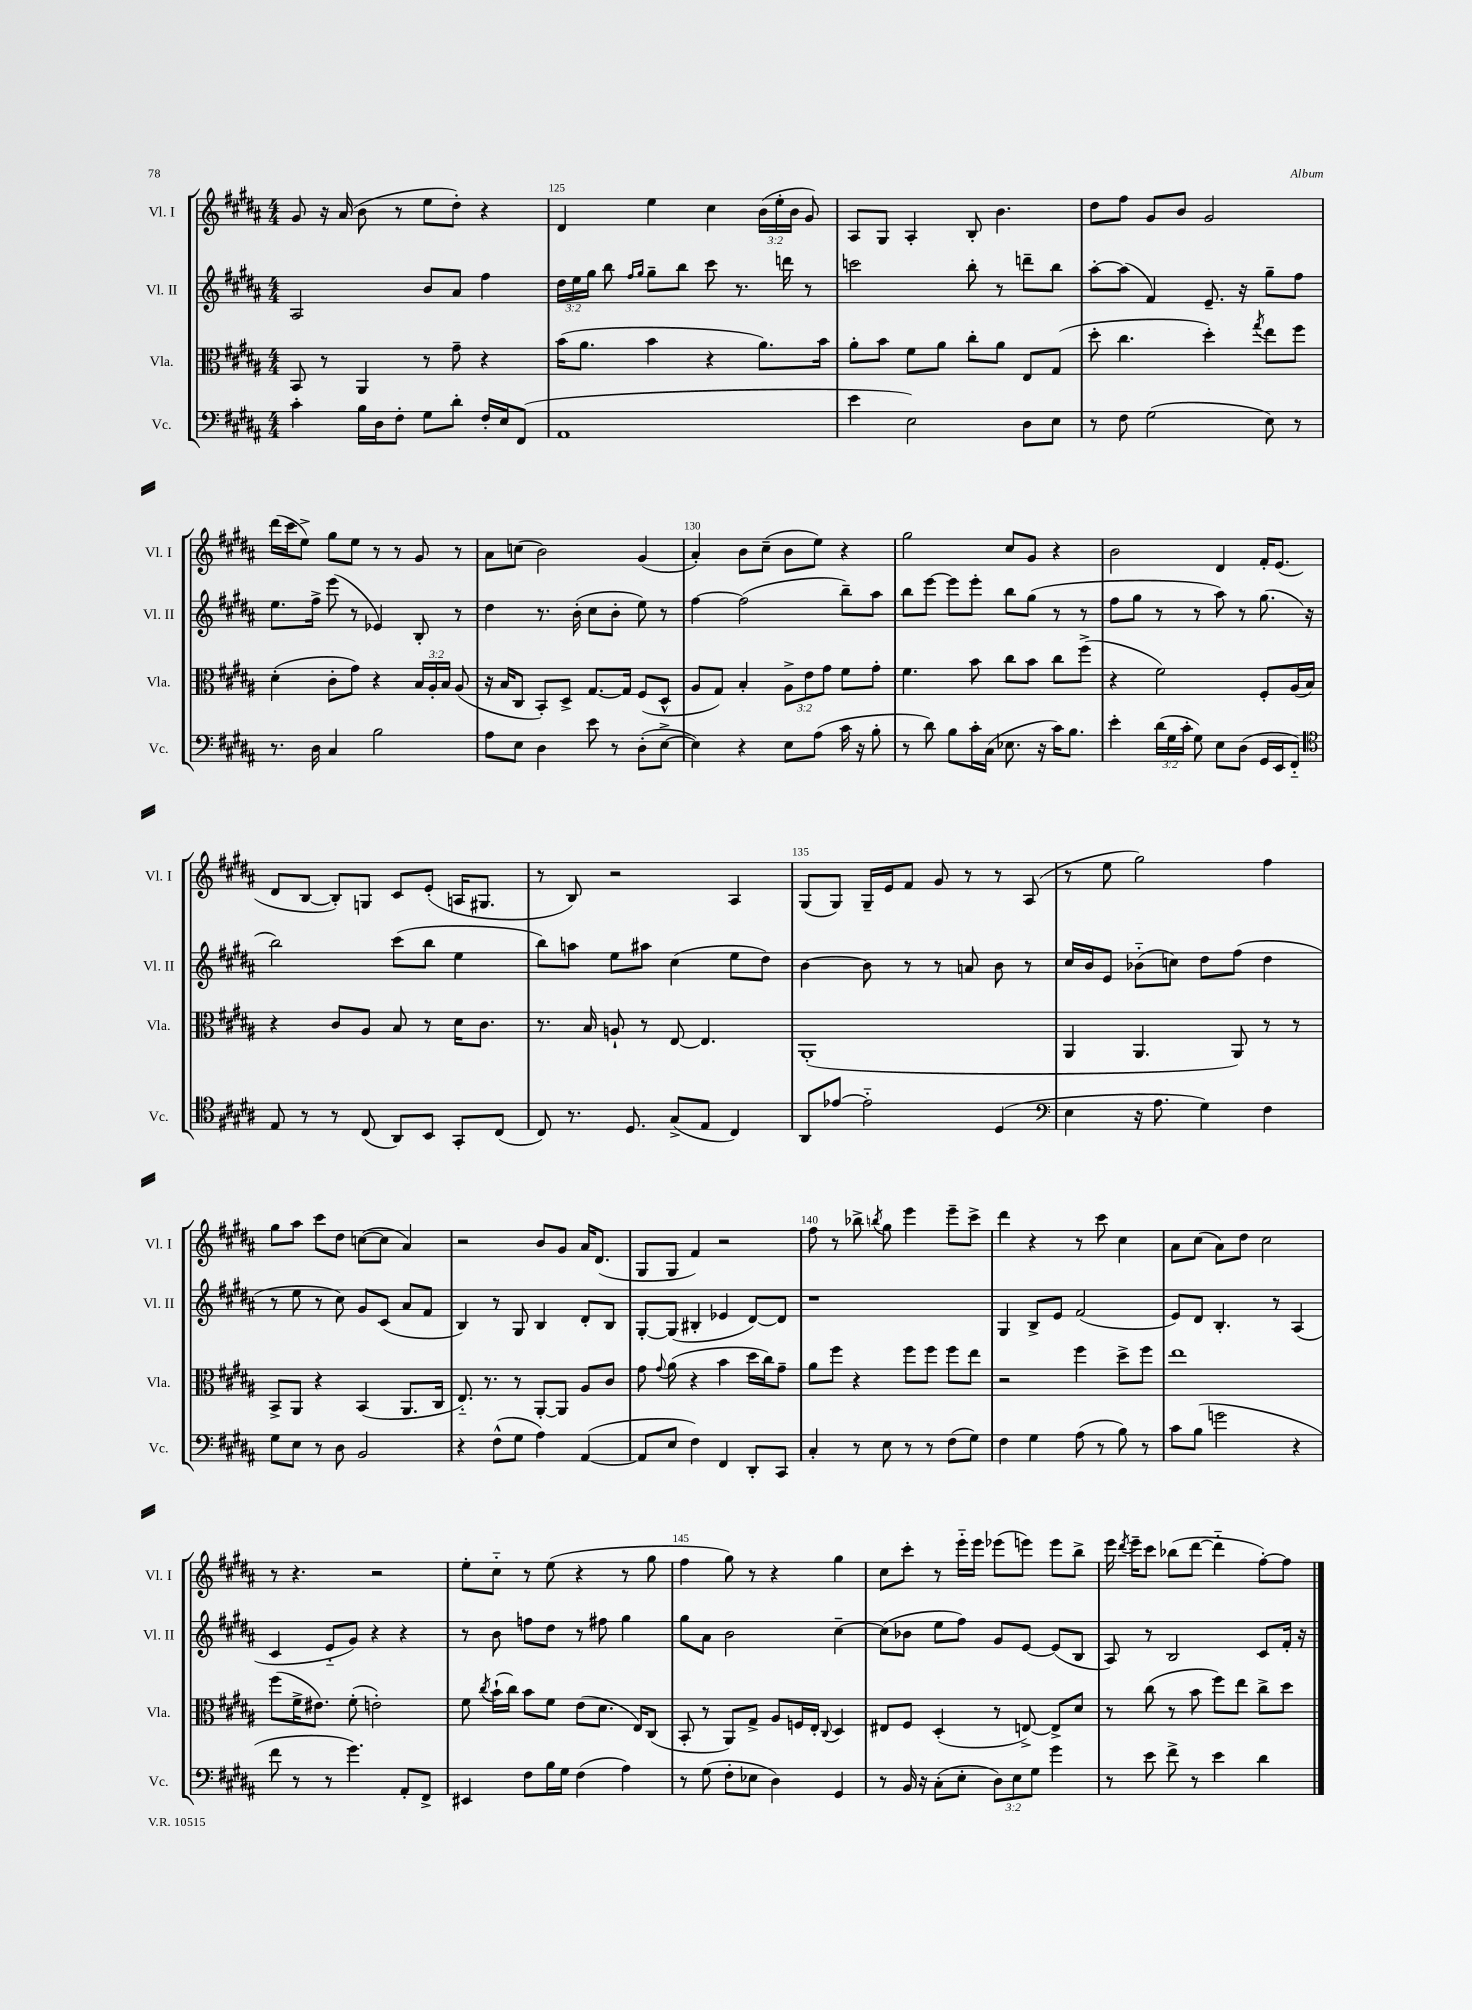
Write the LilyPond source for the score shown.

<<
\new StaffGroup <<
\new Staff = "s0" \with { instrumentName = "Vl. I" shortInstrumentName = "Vl. I" } {
    \clef treble \key b \major \numericTimeSignature \time 4/4 \override Staff.TupletNumber.text = #tuplet-number::calc-fraction-text
    \autoBeamOff gis'8 r16 ais'16( b'8 r8 e''8[ dis''8]-.) r4 |
    dis'4 e''4 cis''4 \tuplet 3/2 { b'16[( e''16-. b'16] } gis'8) |
    ais8[ gis8] ais4-. b8-. b'4. |
    dis''8[ fis''8] gis'8[ b'8] gis'2 |
    dis'''16[( cis'''16 e''8]->) gis''8[ e''8] r8 r8 gis'8 r8 |
    ais'8[ c''8]( b'2) gis'4( |
    ais'4-.) b'8[ cis''8]--( b'8[ e''8]) r4 |
    gis''2 cis''8[ gis'8] r4 |
    b'2 dis'4 fis'16[-. e'8.]( |
    dis'8[ b8]~ b8[-.) g8] cis'8[ e'8]-.( a16[ gis8.] |
    r8 b8) r2 ais4 |
    gis8[( gis8]) gis16[-- e'16 fis'8] gis'8 r8 r8 ais8( |
    r8 e''8 gis''2) fis''4 |
    gis''8[ ais''8] cis'''8[ dis''8] c''8[~( c''8] ais'4) |
    r2 b'8[ gis'8] ais'16[ dis'8.]( |
    gis8[ gis8] fis'4) r2 |
    fis''8 r8 bes''8-> \acciaccatura { b''8 } gis''8 e'''4 e'''8[-- cis'''8]-> |
    dis'''4 r4 r8 cis'''8 cis''4 |
    ais'8[ cis''8]( ais'8[) dis''8] cis''2 |
    r8 r4. r2 |
    e''8[-. cis''8]-_ r8 e''8( r4 r8 gis''8 |
    fis''4 gis''8) r8 r4 gis''4 |
    cis''8[ cis'''8]-. r8 e'''16[-_ e'''16] ees'''8[( e'''8]) e'''8[ b''8]-> |
    e'''16 \acciaccatura { dis'''8 } e'''16[-- cis'''8] bes''8[( dis'''8]~ dis'''4-_ fis''8[~-.) fis''8] \bar "|." |
}
\new Staff = "s1" \with { instrumentName = "Vl. II" shortInstrumentName = "Vl. II" } {
    \clef treble \key b \major \numericTimeSignature \time 4/4 \override Staff.TupletNumber.text = #tuplet-number::calc-fraction-text
    \autoBeamOff ais2 b'8[ ais'8] fis''4 |
    \tuplet 3/2 { dis''16[ e''16 gis''16] } b''8 \grace { fis''16[ gis''16] } gis''8[-- b''8] cis'''8 r8. d'''16 r8 |
    c'''2 b''8-. r8 d'''8[-- b''8] |
    ais''8[~-. ais''8]( fis'4) e'8.-- r16 gis''8[-- fis''8] |
    e''8.[ fis''16]-> e'''8( r8 ees'4) b8-. r8 |
    dis''4 r8. b'16-.( cis''8[ b'8]-. e''8) r8 |
    fis''4~ fis''2( b''8[--) ais''8] |
    b''8[ e'''8]~ e'''8[ e'''8]-. b''8[ gis''8]( r8 r8 |
    fis''8[ gis''8] r8 r8 ais''8) r8 gis''8.( r16 |
    b''2) cis'''8[( b''8] e''4 |
    b''8[) a''8] e''8[ ais''8] cis''4( e''8[ dis''8]) |
    b'4~ b'8 r8 r8 a'8 b'8 r8 |
    cis''16[ b'16 e'8] bes'8[-_( c''8]) dis''8[ fis''8]( dis''4 |
    r8 e''8 r8 cis''8) gis'8[ cis'8]( ais'8[ fis'8] |
    b4) r8 gis8 b4 dis'8[-. b8] |
    gis8[~-. gis8]( bis4-. ees'4 dis'8[~) dis'8] |
    r1 |
    gis4 b8[-> e'8] fis'2( |
    e'8[) dis'8] b4.-. r8 ais4( |
    cis'4 e'8[-_ gis'8]) r4 r4 |
    r8 b'8 f''8[ dis''8] r8 fis''8 gis''4 |
    gis''8[ ais'8] b'2 cis''4~-- |
    cis''8[( bes'8] e''8[ fis''8]) gis'8[ e'8]~ e'8[( b8] |
    ais8) r8 b2 cis'8[ fis'16]-. r16 \bar "|." |
}
\new Staff = "s2" \with { instrumentName = "Vla." shortInstrumentName = "Vla." } {
    \clef alto \key b \major \numericTimeSignature \time 4/4 \override Staff.TupletNumber.text = #tuplet-number::calc-fraction-text
    \autoBeamOff b,8 r8 ais,4 r8 gis'8-- r4 |
    b'16[( ais'8.] b'4 r4 ais'8.[) b'16] |
    ais'8[-. b'8] fis'8[ ais'8] cis''8[-. ais'8] e8[ gis8]( |
    dis''8-. cis''4. dis''4-.) \acciaccatura { gis''8 } e''8[ fis''8] |
    dis'4-.( cis'8[-. gis'8]) r4 \tuplet 3/2 { b16[ ais16-. b16] } ais8( |
    r16 b16[ cis8] b,8[-.) dis8]-> gis8.[~ gis16] fis8[( dis8]-^ |
    ais8[ gis8]) b4-. \tuplet 3/2 { ais8[-> e'8 gis'8] } fis'8[ gis'8]-. |
    fis'4. b'8 cis''8[ b'8] cis''8[ fis''8]->( |
    r4 fis'2) fis8[-. ais16( b16]) |
    r4 cis'8[ ais8] b8 r8 dis'16[ cis'8.] |
    r8. b16 a8-! r8 e8~ e4. |
    ais,1-.( |
    ais,4 ais,4. ais,8) r8 r8 |
    b,8[-> ais,8] r4 b,4( ais,8.[ cis16] |
    e8.-_) r8. r8 ais,8[~-. ais,8] ais8[ cis'8] |
    gis'8 \appoggiatura { gis'8 } ais'8( r4 b'4 dis''16[ cis''16) gis'8]-- |
    ais'8[ fis''8] r4 fis''8[ fis''8] fis''8[ e''8] |
    r2 fis''4 dis''8[-> fis''8] |
    e''1 |
    fis''8[( fis'16-> eis'8.]) fis'8-.( e'2-.) |
    fis'8 \acciaccatura { cis''8 } b'16[-!( cis''16]) b'8[ fis'8] e'8[( dis'8.] e16[) cis8]( |
    b,8-. r8 ais,8[) gis8]-> ais8[ f16 e16]-. \appoggiatura { cis8 } dis4 |
    eis8[ fis8] dis4-.( r8 e8~->) e8[-> dis'8] |
    r8 cis''8( r8 b'8 fis''8[) e''8] cis''8[-> dis''8] \bar "|." |
}
\new Staff = "s3" \with { instrumentName = "Vc." shortInstrumentName = "Vc." } {
    \clef bass \key b \major \numericTimeSignature \time 4/4 \override Staff.TupletNumber.text = #tuplet-number::calc-fraction-text
    \autoBeamOff cis'4-. b16[ dis16 fis8]-. gis8[ dis'8]-. fis16[-. e16 fis,8]( |
    ais,1 |
    e'4 e2) dis8[ e8] |
    r8 fis8 gis2( e8) r8 |
    r8. dis16 cis4 b2 |
    ais8[ e8] dis4 e'8 r8 dis8[-.( e8]~-> |
    e4) r4 e8[ ais8]( cis'16 r16 b8-. |
    r8 dis'8) b8[ cis'16-. cis16]( ees8. r16 cis'16[) b8.] |
    e'4-. \tuplet 3/2 { dis'16[( gis16 cis'16]-. } gis8) e8[ dis8]( gis,16[ e,16 fis,8]-_) |
    \clef tenor e8 r8 r8 cis8( ais,8[) b,8] gis,8[-. cis8]( |
    cis8) r8. dis8. gis8[->( e8] cis4) |
    ais,8[ ees'8]~ ees'2-_ dis4( |
    \clef bass e4 r16 ais8. gis4) fis4 |
    gis8[ e8] r8 dis8 b,2 |
    r4 fis8[-^( gis8] ais4) ais,4~( |
    ais,8[ e8] fis4) fis,4 dis,8[-. cis,8] |
    cis4-. r8 e8 r8 r8 fis8[( gis8]) |
    fis4 gis4 ais8( r8 b8) r8 |
    cis'8[ b8]( g'2 r4 |
    fis'8 r8 r8 gis'4.) ais,8[-. fis,8]-> |
    eis,4 fis8[ b16 gis16] fis4( ais4) |
    r8 gis8( fis8[-. ees8] dis4) gis,4 |
    r8 b,16 r16 cis8[-.( e8]-. \tuplet 3/2 { dis8[) e8 gis8] } gis'4 |
    r8 e'8 fis'8-> r8 e'4 dis'4 \bar "|." |
}
>>
>>
\layout { \context { \Score currentBarNumber = #124 \override BarNumber.break-visibility = ##(#f #t #t) barNumberVisibility = #(every-nth-bar-number-visible 5) } }
